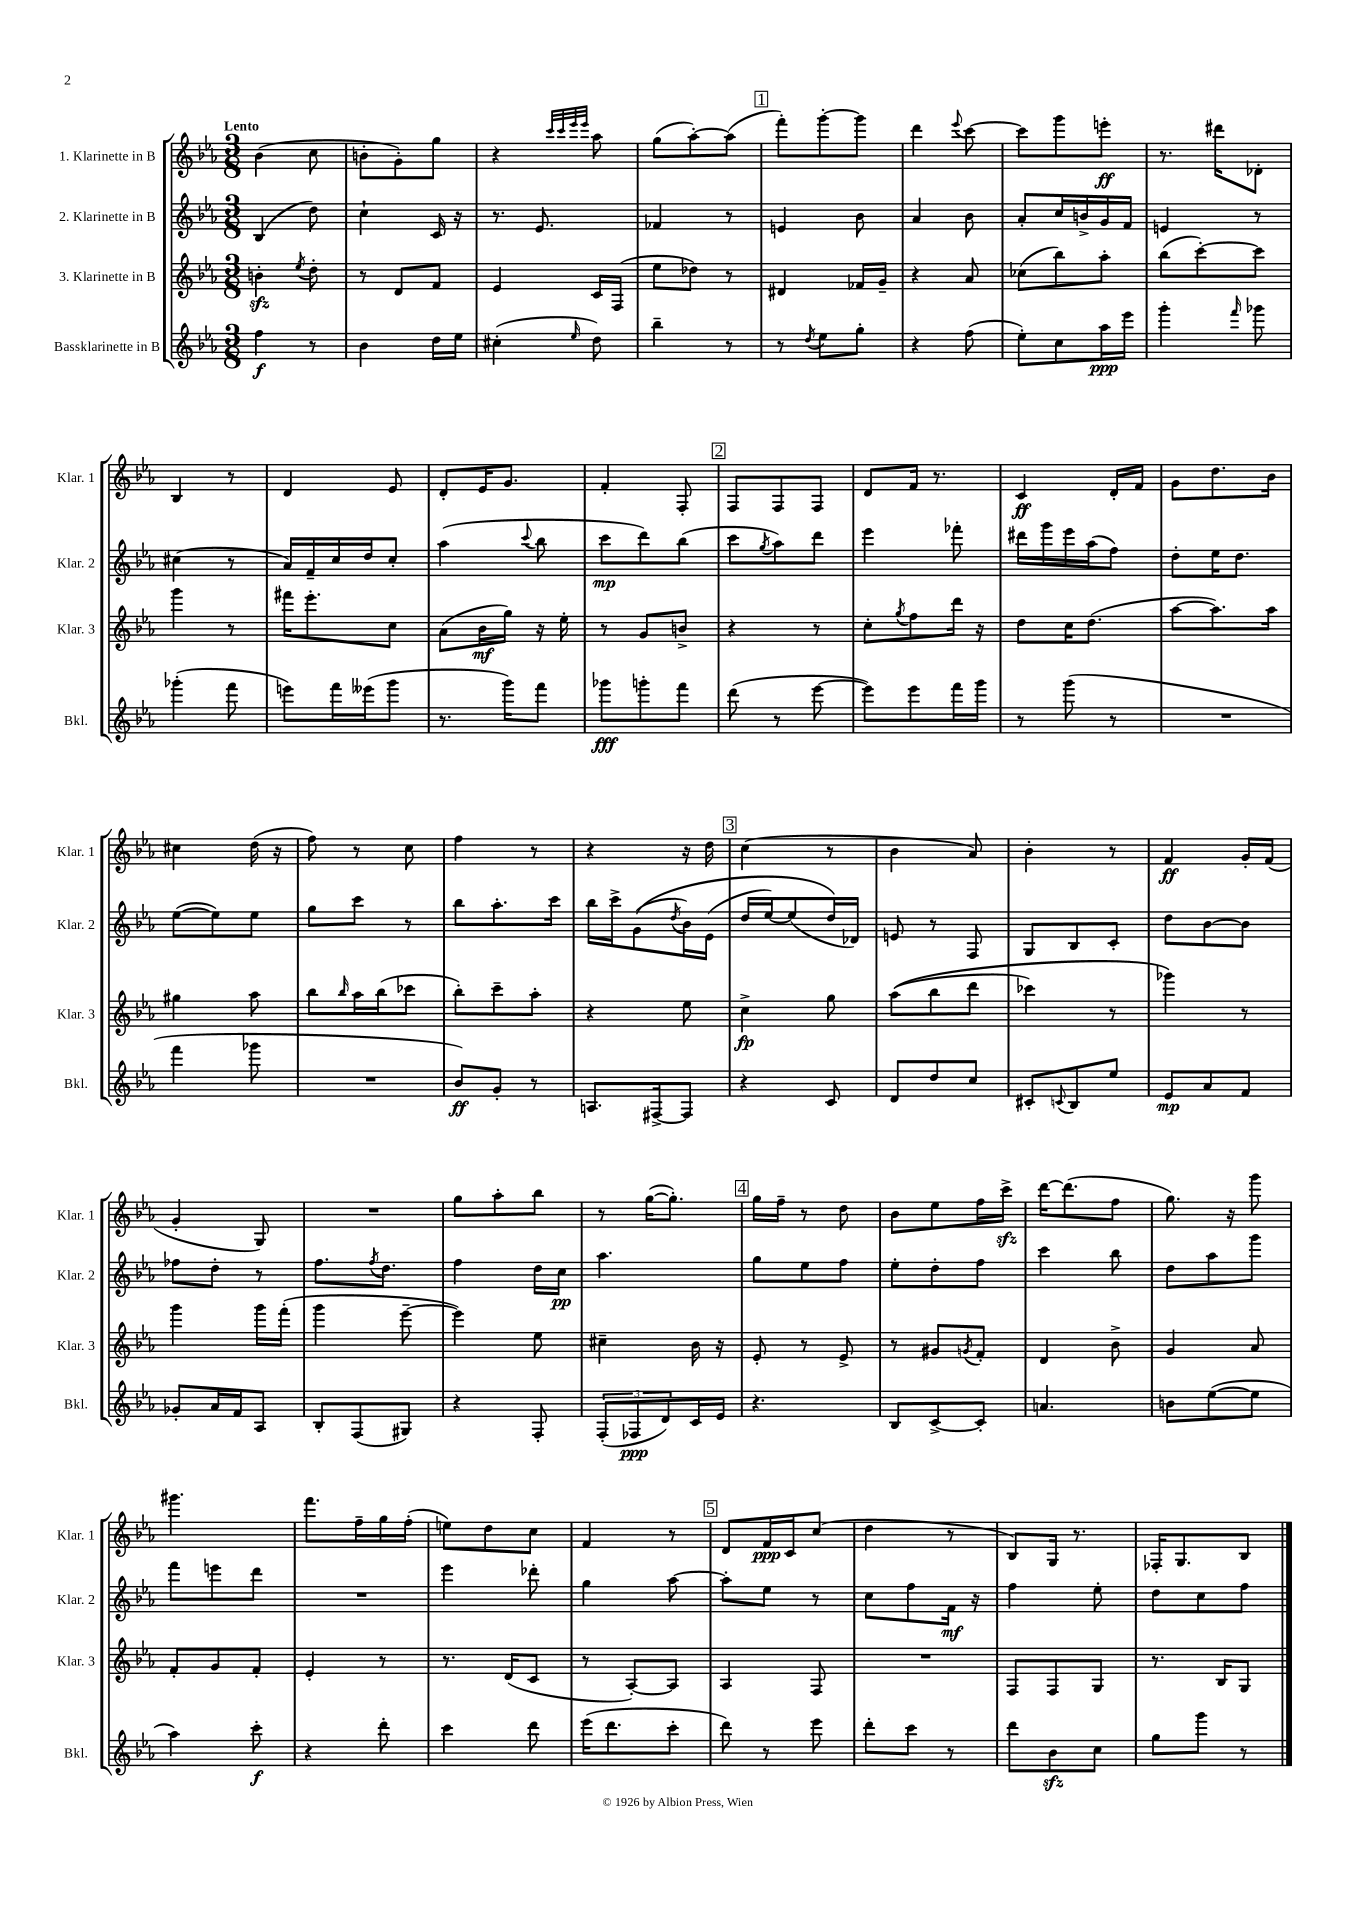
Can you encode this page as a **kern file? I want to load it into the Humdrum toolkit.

**kern	**dynam	**kern	**dynam	**kern	**dynam	**kern	**dynam
*part4	*part4	*part3	*part3	*part2	*part2	*part1	*part1
*staff4	*staff4	*staff3	*staff3	*staff2	*staff2	*staff1	*staff1
*I"Bassklarinette in B	*	*I"3. Klarinette in B	*	*I"2. Klarinette in B	*	*I"1. Klarinette in B	*
*I'Bkl.	*	*I'Klar. 3	*	*I'Klar. 2	*	*I'Klar. 1	*
*clefG2	*	*clefG2	*	*clefG2	*	*clefG2	*
*k[b-e-a-]	*	*k[b-e-a-]	*	*k[b-e-a-]	*	*k[b-e-a-]	*
*M3/8	*	*M3/8	*	*M3/8	*	*M3/8	*
=1	=1	=1	=1	=1	=1	=1	=1
!	!	!	!	!	!	!LO:TX:a:B:t=Lento	!
4ff\	f	4bnzz'\	.	(4B-/	.	(4b-\	.
.	.	8qee-/	.	.	.	.	.
8r	.	8dd'\	.	8dd\)	.	8cc\	.
=2	=2	=2	=2	=2	=2	=2	=2
4b-\	.	8r	.	4cc`\	.	8bn'\L	.
.	.	8d/L	.	.	.	8g'\)	.
16dd\LL	.	8f/J	.	16c/	.	8gg\J	.
16ee-\JJ	.	.	.	16r	.	.	.
=3	=3	=3	=3	=3	=3	=3	=3
(4cc#X'\	.	4e-/	.	8.r	.	4r	.
.	.	.	.	8.e-/	.	.	.
.	.	.	.	.	.	32qqccc/LLL	.
.	.	.	.	.	.	32qqccc/	.
.	.	.	.	.	.	32qqeee-/	.
16qqee-/	.	.	.	.	.	32qqeee-/JJJ	.
8dd\)	.	16c/LL	.	.	.	8aa-\	.
.	.	(16F/JJ	.	.	.	.	.
=4	=4	=4	=4	=4	=4	=4	=4
4bb-~\	.	8ee-\L	.	4f-X/	.	(8gg\L	.
.	.	8dd-X\J)	.	.	.	[8aa-'\)	.
8r	.	8r	.	8r	.	(8aa-\J]	.
!!LO:REH:place=s1:t=1
=5	=5	=5	=5	=5	=5	=5	=5
8r	.	4d#X/	.	4en/	.	8fff'\L)	.
8qdd/	.	.	.	.	.	.	.
8ee-\L	.	.	.	.	.	[8ggg'\	.
8gg'\J	.	16f-X/LL	.	8b-\	.	8ggg\J]	.
.	.	16g~/JJ	.	.	.	.	.
=6	=6	=6	=6	=6	=6	=6	=6
4r	.	4r	.	4a-/	.	4ddd\	.
.	.	.	.	.	.	8qqeee-/	.
(8ff\	.	8a-/	.	8b-\	.	[8ccc\	.
=7	=7	=7	=7	=7	=7	=7	=7
8ee-'\L)	.	(8cc-X\L	.	8a-'/L	.	8ccc\L]	.
8cc\	.	8bb-\)	.	16cc/L	.	8ggg\	.
.	.	.	.	16bn^/	.	.	.
16aa-\L	ppp	8aa-'\J	.	16g/	.	8eeen'\J	ff
16eee-\JJ	.	.	.	16f/JJ	.	.	.
=8	=8	=8	=8	=8	=8	=8	=8
4ggg'\	.	(8bb-\L	.	4en/	.	8.r	.
.	.	[8ccc'\)	.	.	.	.	.
.	.	.	.	.	.	16ddd#X\KL	.
16qqfff/	.	.	.	.	.	.	.
8ggg-X\	.	8ccc\J]	.	8r	.	8d-X'\J	.
!!LO:LB:g=z
=9	=9	=9	=9	=9	=9	=9	=9
(4ggg-X'\	.	4ggg\	.	(4cc#X\	.	4B-/	.
8fff\	.	8r	.	8r	.	8r	.
=10	=10	=10	=10	=10	=10	=10	=10
8eeen\L)	.	16fff#X\KL	.	16a-/LL)	.	4d/	.
.	.	8.eee-'\	.	16f~/	.	.	.
16fff\L	.	.	.	16cc/	.	.	.
(16eee--X\J	.	.	.	16dd/J	.	.	.
8ggg\J	.	8cc\J	.	8cc'/J	.	8e-/	.
=11	=11	=11	=11	=11	=11	=11	=11
8.r	.	(8a-\L	.	(4aa-\	.	8d'/L	.
.	.	16b-\L	mf	.	.	16e-/K	.
16ggg\KL)	.	16gg\JJ)	.	.	.	8.g/J	.
.	.	.	.	8qqccc/	.	.	.
8fff\J	.	16r	.	8bb-\	.	.	.
.	.	16ee-'\	.	.	.	.	.
=12	=12	=12	=12	=12	=12	=12	=12
8ggg-X\L	fff	8r	.	8ccc\L	mp	4f'/	.
8gggn'\	.	8g/L	.	8ddd\)	.	.	.
8fff\J	.	8bn^/J	.	(8bb-\J	.	8F'/	.
!!LO:REH:place=s1:t=2
=13	=13	=13	=13	=13	=13	=13	=13
(8ddd\	.	4r	.	8ccc\L	.	8F/L	.
.	.	.	.	8qgg/	.	.	.
8r	.	.	.	8aa-\)	.	8F/	.
[8eee-\	.	8r	.	8ddd\J	.	8F/J	.
=14	=14	=14	=14	=14	=14	=14	=14
8eee-\L])	.	8cc'\L	.	4eee-\	.	8d/L	.
.	.	8qgg/	.	.	.	.	.
8eee-\	.	8ff\	.	.	.	16f/Jk	.
.	.	.	.	.	.	8.r	.
16fff\L	.	16ddd\Jk	.	8fff-X'\	.	.	.
16ggg\JJ	.	16r	.	.	.	.	.
=15	=15	=15	=15	=15	=15	=15	=15
8r	.	8dd\L	.	16ddd#X\LL	.	4c/	ff
.	.	.	.	16ggg\	.	.	.
(8ggg\	.	16cc\K	.	16eee-\	.	.	.
.	.	(8.dd\J	.	(16aa-\J	.	.	.
8r	.	.	.	8ff\J)	.	16d'/LL	.
.	.	.	.	.	.	16f/JJ	.
=16	=16	=16	=16	=16	=16	=16	=16
4.r	.	[8aa-\L	.	8dd'\L	.	8g\L	.
.	.	8.aa-\])	.	16ee-\K	.	8.dd\	.
.	.	.	.	8.dd\J	.	.	.
.	.	16aa-\Jk	.	.	.	16b-\Jk	.
!!LO:LB:g=z
=17	=17	=17	=17	=17	=17	=17	=17
4fff\	.	4gg#X\	.	([8ee-\L	.	4cc#X\	.
.	.	.	.	8ee-\])	.	.	.
8ggg-X\	.	8aa-\	.	8ee-\J	.	(16dd\	.
.	.	.	.	.	.	16r	.
=18	=18	=18	=18	=18	=18	=18	=18
4.r	.	8bb-\L	.	8gg\L	.	8ff\)	.
.	.	16qqbb-/	.	.	.	.	.
.	.	16aa-\L	.	8ccc\J	.	8r	.
.	.	(16bb-\J	.	.	.	.	.
.	.	8ccc-X\J	.	8r	.	8cc\	.
=19	=19	=19	=19	=19	=19	=19	=19
8b-/L)	ff	8bb-'\L)	.	8bb-\L	.	4ff\	.
8g'/J	.	8ccc~\	.	8.aa-'\	.	.	.
8r	.	8aa-'\J	.	.	.	8r	.
.	.	.	.	16ccc\Jk	.	.	.
=20	=20	=20	=20	=20	=20	=20	=20
8.An/L	.	4r	.	16bb-\LL	.	4r	.
.	.	.	.	16ccc^\J	.	.	.
.	.	.	.	((8g\	.	.	.
[16F#X^/k	.	.	.	.	.	.	.
.	.	.	.	8qdd/	.	.	.
8F#/J]	.	8ee-\	.	16b-\L)	.	16r	.
.	.	.	.	(16e-\JJ	.	16dd\	.
!!LO:REH:place=s1:t=3
=21	=21	=21	=21	=21	=21	=21	=21
4r	.	4cc^\	fp	16dd/LL	.	(4cc\	.
.	.	.	.	[16ee-/J)	.	.	.
.	.	.	.	(8ee-/]	.	.	.
8c/	.	8gg\	.	16dd/L)	.	8r	.
.	.	.	.	16d-X/JJ)	.	.	.
=22	=22	=22	=22	=22	=22	=22	=22
8d/L	.	((8aa-\L	.	8en/	.	4b-\	.
8dd/	.	8bb-\	.	8r	.	.	.
8cc/J	.	8ddd\J	.	8F/	.	8a-/)	.
=23	=23	=23	=23	=23	=23	=23	=23
8c#X'/L	.	4ccc-X\)	.	8G/L	.	4b-'\	.
8qqcn/	.	.	.	.	.	.	.
8B-/	.	.	.	8B-/	.	.	.
8ee-/J	.	8r	.	8c'/J	.	8r	.
=24	=24	=24	=24	=24	=24	=24	=24
8e-/L	mp	4ggg-X\)	.	8dd\L	.	4f/	ff
8a-/	.	.	.	[8b-\	.	.	.
8f/J	.	8r	.	8b-\J]	.	16g'/LL	.
.	.	.	.	.	.	(16f/JJ	.
!!LO:LB:g=z
=25	=25	=25	=25	=25	=25	=25	=25
8g-X'/L	.	4ggg\	.	8ff-X\L	.	4g'/	.
16a-/L	.	.	.	8dd'\J	.	.	.
16f/J	.	.	.	.	.	.	.
8A-/J	.	16ggg\LL	.	8r	.	8G/)	.
.	.	(16fff'\JJ	.	.	.	.	.
=26	=26	=26	=26	=26	=26	=26	=26
8B-'/L	.	4ggg\	.	8.ff\L	.	4.r	.
(8F/	.	.	.	.	.	.	.
.	.	.	.	8qff/	.	.	.
.	.	.	.	8.dd\J	.	.	.
8G#X/J)	.	[8eee-~\	.	.	.	.	.
=27	=27	=27	=27	=27	=27	=27	=27
4r	.	4eee-\])	.	4ff\	.	8gg\L	.
.	.	.	.	.	.	8aa-'\	.
8F'/	.	8ee-\	.	16dd\LL	.	8bb-\J	.
.	.	.	.	16cc\JJ	pp	.	.
=28	=28	=28	=28	=28	=28	=28	=28
(12F'/L	.	4cc#X~\	.	4.aa-\	.	8r	.
12F-X/	ppp	.	.	.	.	.	.
.	.	.	.	.	.	([16gg\KL	.
12d/)	.	.	.	.	.	.	.
.	.	.	.	.	.	8.gg'\J])	.
16c/L	.	16b-\	.	.	.	.	.
16e-/JJ	.	16r	.	.	.	.	.
!!LO:REH:place=s1:t=4
=29	=29	=29	=29	=29	=29	=29	=29
4.r	.	8e-'/	.	8gg\L	.	16gg\LL	.
.	.	.	.	.	.	16ff~\JJ	.
.	.	8r	.	8ee-\	.	8r	.
.	.	8e-^/	.	8ff\J	.	8dd\	.
=30	=30	=30	=30	=30	=30	=30	=30
8B-/L	.	8r	.	8ee-'\L	.	8b-\L	.
[8c^/	.	8g#X/L	.	8dd'\	.	8ee-\	.
.	.	8qgn/	.	.	.	.	.
8c'/J]	.	8f'/J	.	8ff\J	.	16ff\L	.
.	.	.	.	.	.	16ccczz^\JJ	.
=31	=31	=31	=31	=31	=31	=31	=31
4.an/	.	4d/	.	4ccc\	.	[16ddd\KL	.
.	.	.	.	.	.	(8.ddd\]	.
.	.	8b-^\	.	8bb-\	.	8ff\J	.
=32	=32	=32	=32	=32	=32	=32	=32
8bn\L	.	4g/	.	8dd\L	.	8.gg\)	.
([8ee-\	.	.	.	8aa-\	.	.	.
.	.	.	.	.	.	16r	.
8ee-\J]	.	8a-/	.	8ggg\J	.	8ggg\	.
!!LO:LB:g=z
=33	=33	=33	=33	=33	=33	=33	=33
4aa-\)	.	8f'/L	.	8fff\L	.	4.ggg#X\	.
.	.	8g/	.	8eeen\	.	.	.
8ccc'\	f	8f'/J	.	8ddd\J	.	.	.
=34	=34	=34	=34	=34	=34	=34	=34
4r	.	4e-'/	.	4.r	.	8.fff\L	.
.	.	.	.	.	.	16ff~\L	.
8ddd'\	.	8r	.	.	.	16gg\	.
.	.	.	.	.	.	(16ff'\JJ	.
=35	=35	=35	=35	=35	=35	=35	=35
4ccc\	.	8.r	.	4eee-\	.	8een\L)	.
.	.	.	.	.	.	8dd\	.
.	.	(16d/KL	.	.	.	.	.
8ddd\	.	8c/J	.	8ddd-X'\	.	8cc\J	.
=36	=36	=36	=36	=36	=36	=36	=36
(16eee-\KL	.	8r	.	4gg\	.	4f/	.
8.ddd\	.	.	.	.	.	.	.
.	.	[8A-'/L)	.	.	.	.	.
8ccc'\J	.	8A-/J]	.	[8aa-\	.	8r	.
!!LO:REH:place=s1:t=5
=37	=37	=37	=37	=37	=37	=37	=37
8ddd\)	.	4A-/	.	8aa-'\L]	.	8d/L	.
8r	.	.	.	8ee-\J	.	16f/L	ppp
.	.	.	.	.	.	16c/J	.
8eee-\	.	8F/	.	8r	.	(8cc/J	.
=38	=38	=38	=38	=38	=38	=38	=38
8ddd'\L	.	4.r	.	8cc\L	.	4dd\	.
8ccc\J	.	.	.	8ff\	.	.	.
8r	.	.	.	16f\Jk	mf	8r	.
.	.	.	.	16r	.	.	.
=39	=39	=39	=39	=39	=39	=39	=39
8ddd\L	.	8F/L	.	4ff\	.	8B-/L)	.
8b-zz\	.	8F/	.	.	.	16G/Jk	.
.	.	.	.	.	.	8.r	.
8cc\J	.	8G/J	.	8ee-'\	.	.	.
=40	=40	=40	=40	=40	=40	=40	=40
8gg\L	.	8.r	.	8dd\L	.	16F-X'/KL	.
.	.	.	.	.	.	8.G/	.
8ggg\J	.	.	.	8cc\	.	.	.
.	.	16B-/KL	.	.	.	.	.
8r	.	8G/J	.	8ff\J	.	8B-/J	.
==	==	==	==	==	==	==	==
*-	*-	*-	*-	*-	*-	*-	*-
